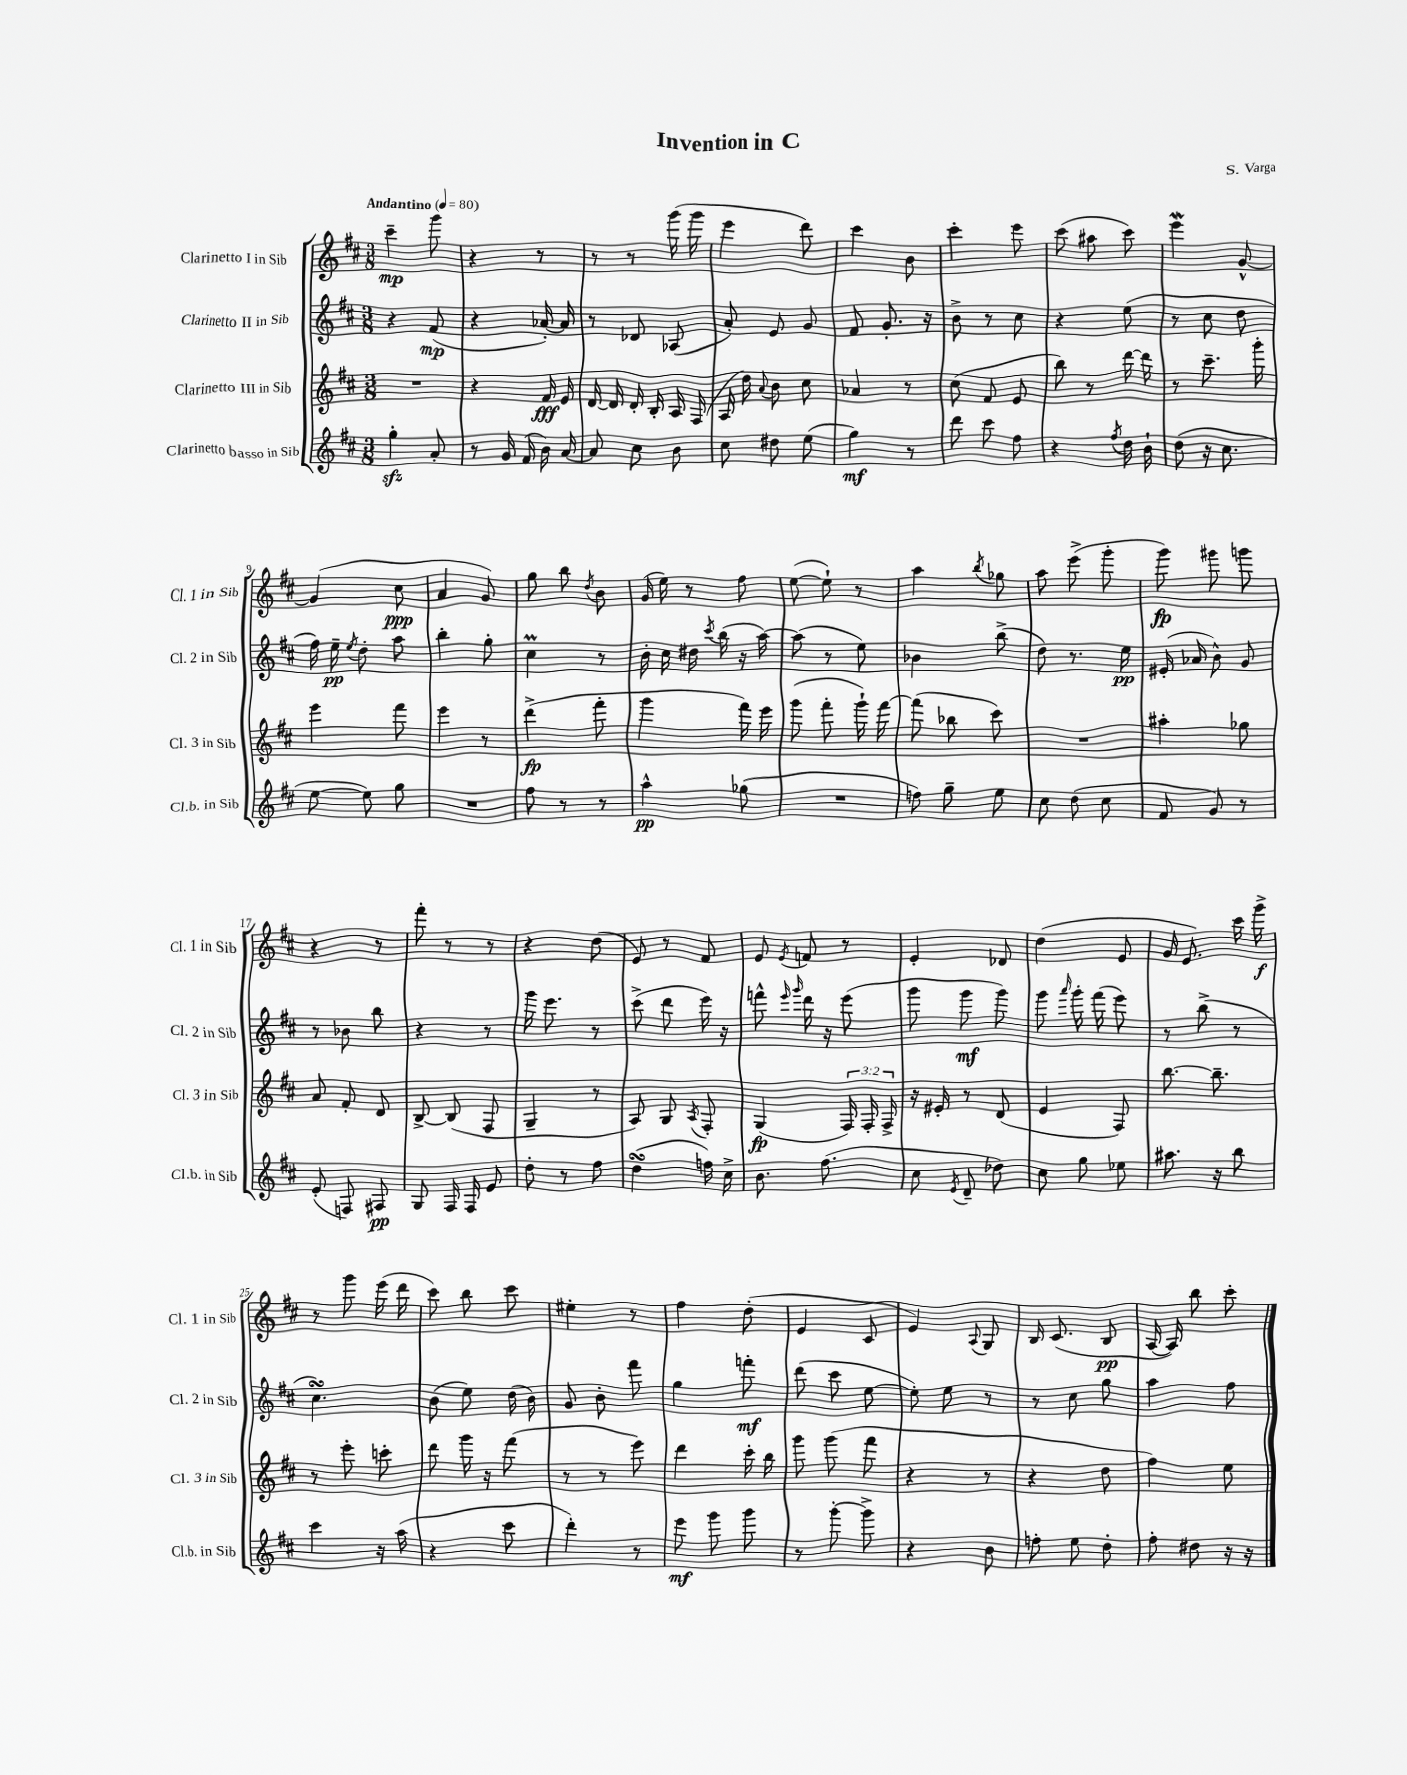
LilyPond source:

\header { title = "Invention in C" composer = "S. Varga" }
<<
\new StaffGroup <<
\new Staff = "s0" \with { instrumentName = "Clarinetto I in Sib" shortInstrumentName = "Cl. 1 in Sib" } {
    \clef treble \key d \major \numericTimeSignature \time 3/8 \tempo "Andantino" 4 = 80
    \autoBeamOff cis'''4--\mp g'''8 |
    r4 r8 |
    r8 r8 g'''16( g'''16 |
    e'''4 d'''8) |
    cis'''4 b'8 |
    cis'''4-. e'''8 |
    cis'''8( ais''8 cis'''8) |
    e'''4\mordent g'8~-^ |
    g'4( cis''8\ppp |
    a'4 g'8) |
    g''8 b''8 \acciaccatura { d''8 } b'8 |
    g'16( e''16) r8 fis''8 |
    e''8~( e''8-!) r8 |
    a''4 \acciaccatura { b''8 } ges''8 |
    a''8 e'''8->( g'''8-. |
    g'''8\fp) gis'''8 g'''8 |
    r4 r8 |
    fis'''8-. r8 r8 |
    r4 d''8( |
    e'8) r8 fis'8 |
    e'8 \acciaccatura { e'8 } f'8 r8 |
    e'4-. des'8 |
    d''4( e'8 |
    g'16 e'8.) cis'''16 g'''16->\f |
    r8 g'''8 e'''16( d'''16 |
    cis'''8) b''8 cis'''8 |
    eis''4-. r8 |
    fis''4 d''8-.( |
    e'4 cis'8 |
    e'4) \appoggiatura { a8 } g8 |
    b16 cis'8.( b8\pp |
    a16~ a16) b''8 cis'''8-. \bar "|." |
}
\new Staff = "s1" \with { instrumentName = "Clarinetto II in Sib" shortInstrumentName = "Cl. 2 in Sib" } {
    \clef treble \key d \major \numericTimeSignature \time 3/8
    \autoBeamOff r4 fis'8\mp( |
    r4 aes'16~-.) aes'16 |
    r8 des'8 aes8( |
    a'8-.) e'8 g'8 |
    fis'8 g'8.-. r16 |
    b'8-> r8 cis''8 |
    r4 e''8( |
    r8 cis''8 d''8 |
    fis''16) e''16--\pp \acciaccatura { e''8 } d''8-. a''8 |
    b''4-. g''8-. |
    cis''4\prall r8 |
    b'16-. cis''16 dis''16 \acciaccatura { cis'''8 } b''16( r16 a''16~) |
    a''8( r8 e''8) |
    bes'4 b''8->( |
    d''8) r8. e''16\pp |
    eis'16-.( aes'16 b'8-^) g'8 |
    r8 bes'8 b''8 |
    r4 r8 |
    g'''16 e'''8. r8 |
    cis'''8->( d'''8 e'''16) r16 |
    f'''8-^ \grace { e'''16 g'''16 } d'''16 r16 e'''8( |
    g'''8 g'''8\mf g'''8) |
    g'''8 \grace { a'''16 } g'''16-. fis'''16( e'''8) |
    r8 b''8->( r8 |
    cis''4.\turn) |
    b'8( e''8) d''16( b'16) |
    g'8 b'8-. fis'''8 |
    g''4 f'''8-.\mf |
    d'''8( cis'''8 e''8~ |
    e''8-.) e''8 r8 |
    r8 cis''8 g''8 |
    a''4 fis''8 \bar "|." |
}
\new Staff = "s2" \with { instrumentName = "Clarinetto III in Sib" shortInstrumentName = "Cl. 3 in Sib" } {
    \clef treble \key d \major \numericTimeSignature \time 3/8 \override Staff.TupletNumber.text = #tuplet-number::calc-fraction-text
    \autoBeamOff R4. |
    r4 fis'16\fff e'16 |
    d'16~ d'16 d'16-. b16-. a16 fis16( |
    a16 d''16) \appoggiatura { a'8 } b'8 cis''8 |
    aes'4 r8 |
    cis''8( fis'8 e'8 |
    b''8) r8 d'''16~ d'''16 |
    r8 cis'''8.-- g'''16-. |
    e'''4 fis'''8 |
    e'''4 r8 |
    d'''4->\fp( fis'''8-. |
    g'''4 fis'''16) e'''16 |
    g'''8( fis'''8-. g'''16-!) fis'''16~ |
    fis'''8( bes''8 cis'''8) |
    R4. |
    ais''4-. ges''8 |
    a'8 fis'8-. d'8 |
    b8~-> b8( fis8 |
    g4-- r8 |
    a8) g8 \acciaccatura { a8 } fis8-. |
    g4\fp( \tuplet 3/2 { fis16) fis16-. fis16-> } |
    r16 eis'16-. r8 d'8( |
    e'4 fis8) |
    b''8.~ b''8.-- |
    r8 e'''8-. c'''8-. |
    d'''8 g'''16 r16 fis'''8( |
    r8 r8 e'''8) |
    d'''4 cis'''16-. b''16 |
    g'''8 g'''8( fis'''8 |
    r4 r8 |
    r4 d''8 |
    fis''4) e''8 \bar "|." |
}
\new Staff = "s3" \with { instrumentName = "Clarinetto basso in Sib" shortInstrumentName = "Cl.b. in Sib" } {
    \clef treble \key d \major \numericTimeSignature \time 3/8
    \autoBeamOff g''4-.\sfz a'8-. |
    r8 g'16 fis'16( b'16) a'16~ |
    a'8 cis''8 b'8 |
    cis''8 dis''8 e''8( |
    g''4\mf) r8 |
    d'''8 cis'''8 fis''8 |
    r4 \acciaccatura { fis''8 } d''16 b'16-! |
    d''8( r16 cis''8. |
    e''8~ e''8) g''8 |
    R4. |
    fis''8 r8 r8 |
    a''4-^\pp ges''8( |
    R4. |
    f''8) g''8-- e''8 |
    cis''8 d''8( cis''8 |
    fis'8 g'8) r8 |
    e'8-.( f8) fis8\pp |
    g8 fis16 fis16 e'8 |
    d''8-. r8 fis''8 |
    d''4\turn( f''16) cis''16-> |
    b'8. fis''8.( |
    cis''8 \acciaccatura { e'8 } d'8-- des''8) |
    cis''8 g''8 ees''8 |
    ais''8. r16 b''8 |
    cis'''4 r16 a''16( |
    r4 cis'''8 |
    d'''4-.) r8 |
    e'''8\mf g'''8 g'''8 |
    r8 g'''8~-. g'''8-> |
    r4 b'8 |
    f''8-. e''8 d''8-. |
    fis''8-. dis''8 r16 r16 \bar "|." |
}
>>
>>
